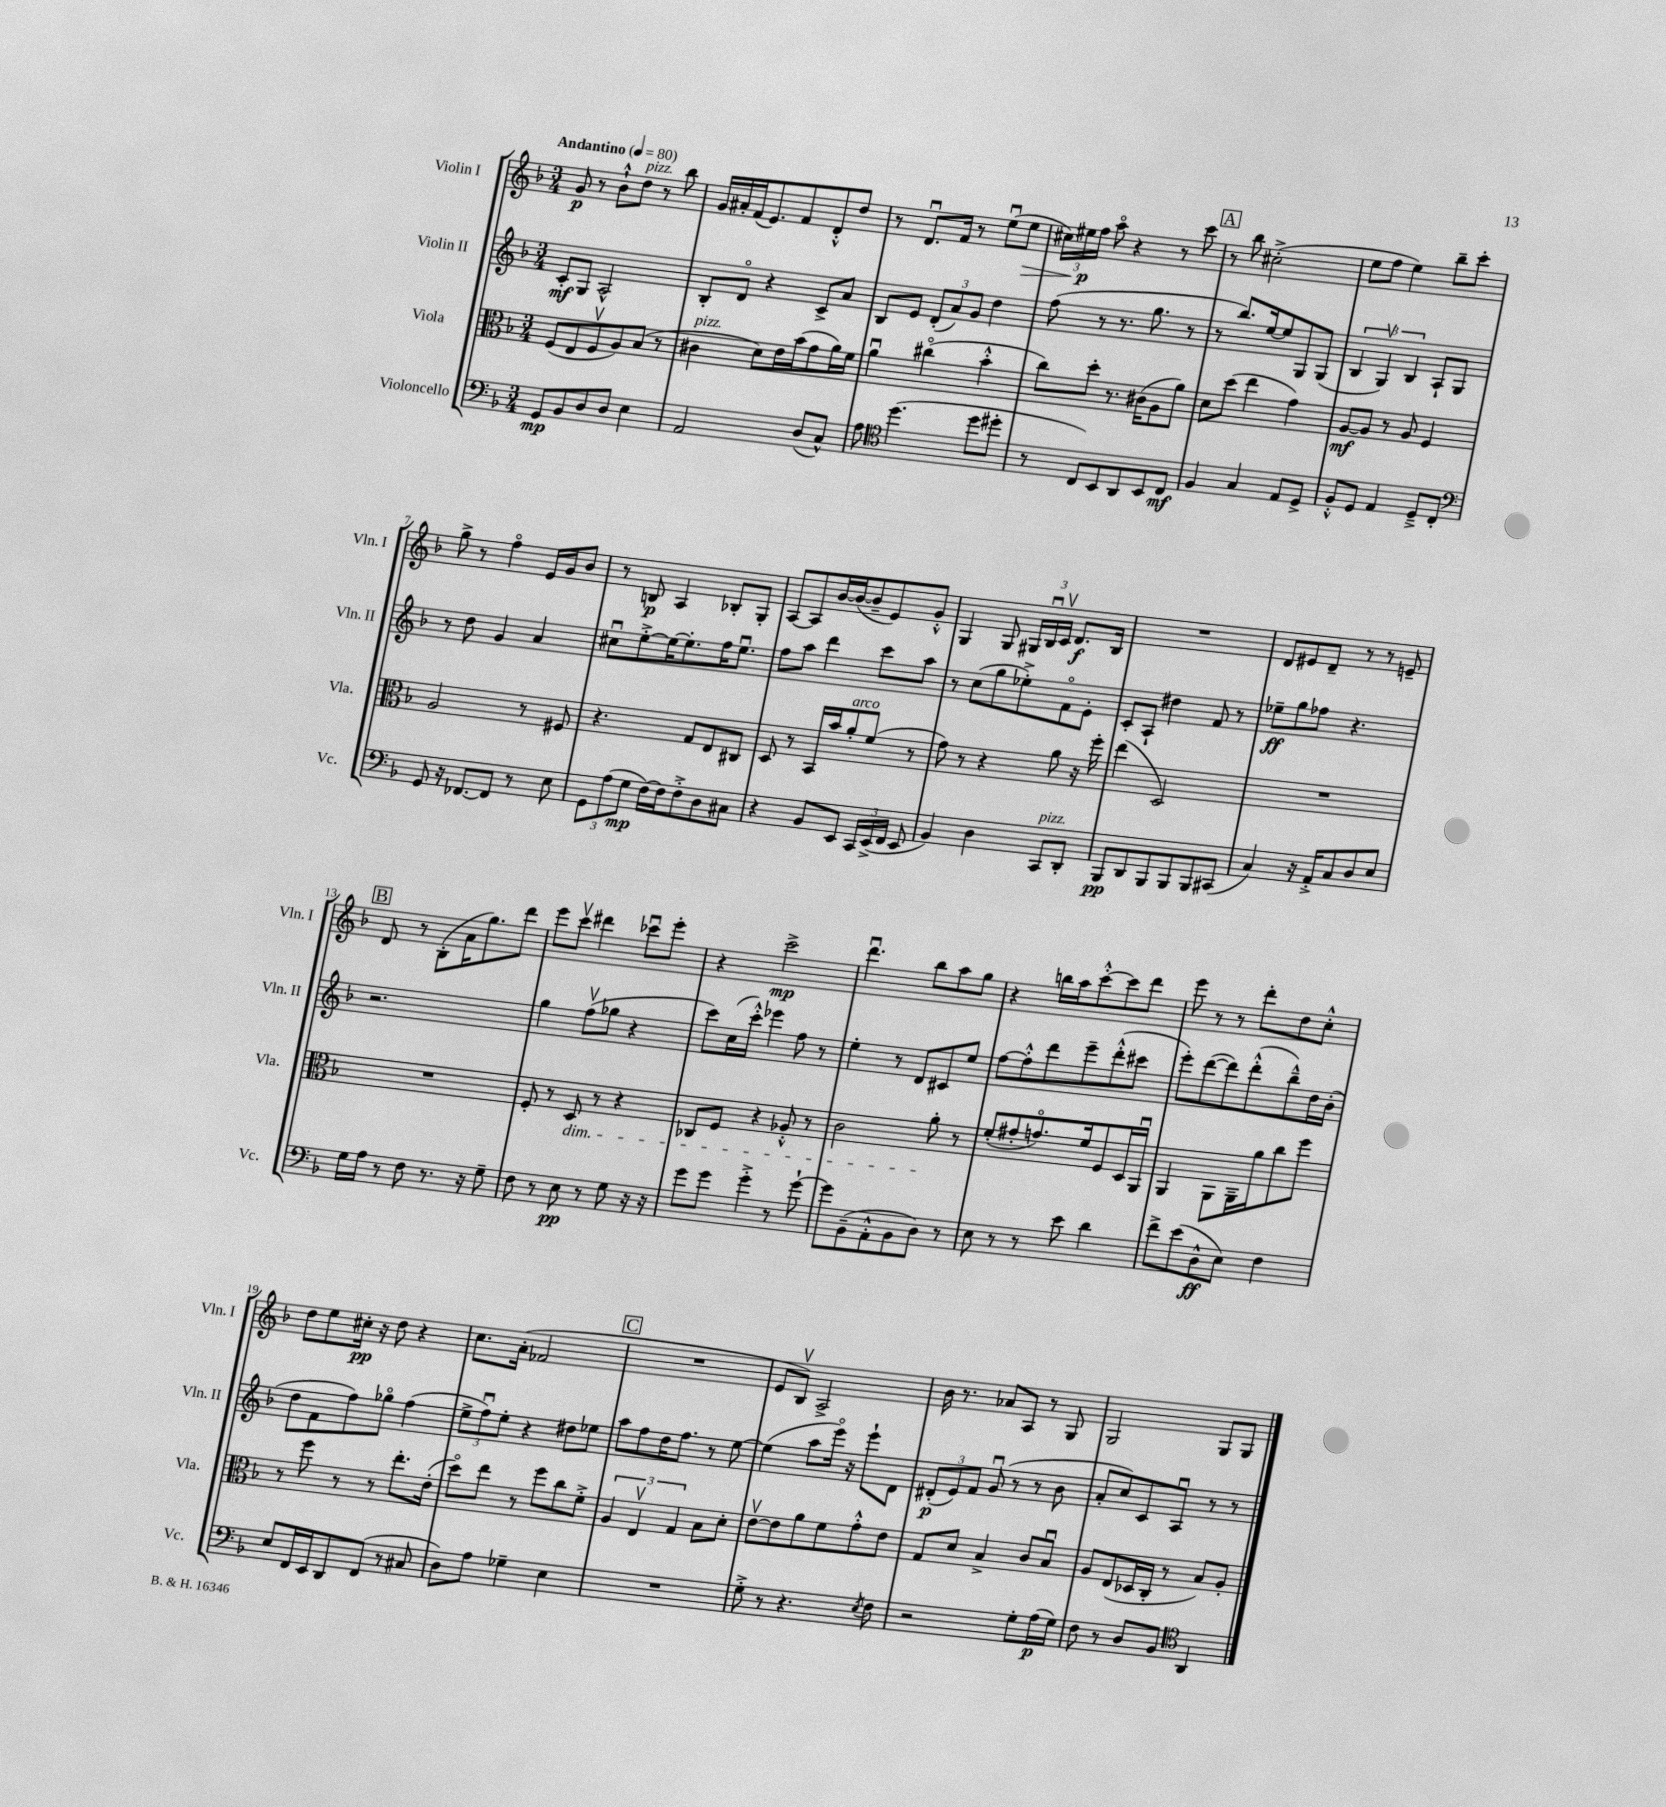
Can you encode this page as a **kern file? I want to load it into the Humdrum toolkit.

**kern	**kern	**kern	**kern
*staff4	*staff3	*staff2	*staff1
*clefF4	*clefC3	*clefG2	*clefG2
*k[b-]	*k[b-]	*k[b-]	*k[b-]
*M3/4	*M3/4	*M3/4	*M3/4
*MM80	*MM80	*MM80	*MM80
8GG	(8F	8c'	8g
8BB-	8E	8G	8r
8D	8Fv	2A^^	8b-`^^
8D	8A)	.	8dd
4E	(8B-	.	8r
.	8r	.	8bb-
=	=	=	=
2AA	4c#	8B-'	16g
.	.	.	16a#'
.	.	8do	(16f
.	.	.	8.e)
.	8d)	4r	.
.	16e	.	8f
.	(16b-	.	.
(8D	8g	8c^	8d'^^
8C^^)	16a)	8a	8dd
.	16f	.	.
=	=	=	=
8A	4au	8B-	8r
*clefC4	*	*	*
(4.dd	.	8e	8.du
.	(4cc#o	(12d'	.
.	.	.	16f
.	.	12a)	.
.	.	.	8r
.	.	12g	.
8dd	4b-'^^	4dd	(8eeu
8dd#'	.	.	8ee
=	=	=	=
8r	8cc)	(8ff	24cc#)
.	.	.	24ee#
.	.	.	24ff
8C)	8dd'	8r	8aao
8BB-	8.r	8.r	4r
8AA	.	.	.
.	(16c#	8.gg	.
8BB-	8A	.	8r
8C	8a)	8r	8ccc
=	=	=	=
4F	8d	8r	8r
.	(8dd	8.bb-)	8bb-
4G	4ee	.	(2cc#'^
.	.	[16ee	.
.	.	8ee]	.
8E	4g)	8G	.
8D^	.	(8G	.
=	=	=	=
8F'^^	[8A	6B-	8ee
8D	8A]	.	8ff
.	.	6Gv)	.
4E	8r	.	4ee)
.	.	6B-	.
.	8A	.	.
8D~^	4F	8A`	8bb-~
8C'	.	8G	8ccc'
=	=	=	=
*clefF4	*	*	*
8GG	2A	8r	8gg^
16r	.	8dd	8r
[8.FF-	.	.	.
.	.	4g	4ffo
8FF-]	.	.	.
8r	8r	4a	16e
.	.	.	16g
8E	8F#	.	8b-
=	=	=	=
12GG	4.r	8cc#u	8r
(12A	.	.	.
.	.	[8ee'^	8B
12G	.	.	.
[16F)	.	16ee_	4A
16F]	.	8.ee']	.
8F'^	8G	.	.
8D	8E	16ff	8B-'
.	.	8.eeu	.
8C#	8C#	.	8G'
=	=	=	=
4r	8D	8ff	[8A
.	8r	8aa	8A]
8BB-	16BB-	4ddd	[16b-
.	16b-	.	(16b-_
8EE	8a'	.	8b-~]
24CC	(8f	8ccc	8e)
(24EE^	.	.	.
24FF	.	.	.
8EE	8r	8aa	8g'^^
=	=	=	=
4BB-)	8g)	8r	4G
.	8r	(8cc	.
4D	4r	8gg	8G
.	.	8ee-'^)	24G#
.	.	.	24B-u
.	.	.	24cv
8CC	8a	8fo	8.d
8DD'	16r	8e'	.
.	16ff'	.	16B-
=	=	=	=
8BBB-	(4ee	8c'	2.r
8DD	.	8A`	.
8BBB-	2D)	4dd#	.
8BBB-	.	.	.
8BBB-	.	8f	.
(8CC#	.	8r	.
=	=	=	=
4C)	2.r	8ee-~	8d
.	.	8gg	8e#
16r	.	8ff-	8d~
16AA'^	.	.	.
8C	.	4.r	8r
8D	.	.	8r
8E	.	.	8e~
=	=	=	=
16G	2.r	2.r	8d
16A	.	.	.
8r	.	.	8r
8F	.	.	(8B-'
8.r	.	.	16a
.	.	.	8.gg)
16r	.	.	.
8G~	.	.	8ddd
=	=	=	=
8F	8F'	4gg	8eee
8r	8r	.	8cccv
8E	8D	(8ffv	4ddd#
8r	8r	8gg-	.
8G	4r	4r	8ccc-u
16r	.	.	8eee'
16r	.	.	.
=	=	=	=
8g	8C-	8ccc)	4r
8g	8F	(16cc	.
.	.	16ccc'^^)	.
4g'^	4r	4eee-	2ccc^
8r	8A-'^^	8ff	.
[8g`	8r	8r	.
=	=	=	=
8g]	2c	4ee'	4.dddu
(8BB-~	.	.	.
8AA'^^	.	8r	.
8BB-	.	8d	8bb-
8D)	8a'	8c#	8aa
8r	8r	8ee	8gg
=	=	=	=
8E	(8f'	[8ff	4r
8r	8g#'	8ff'^^]	.
8r	8.go)	8ddd	16bb
.	.	.	16aa
8e	.	8eee~	[8ccc'^^
.	16f	.	.
4d	8F	(8ddd'^^	8ccc]
.	16D	8ccc#	8ddd
.	16AAu	.	.
=	=	=	=
8f^	4AA	8eee')	8eee
(8e	.	([8ddd	8r
8D^^	8AA	8ddd])	8r
8E)	16AA~	(8ddd'^^	8ddd'
.	16a	.	.
4F	8cc	8bb-~^^)	8dd
.	8ff	16dd	8cc'^^
.	.	(16b-'	.
=	=	=	=
8E	8r	8dd	8dd
16FF	8ff	8f	8ee
16EE	.	.	.
8DD	8r	8ff)	16cc#'
.	.	.	16r
(8FF	8r	8gg-o	8dd
8r	8.ee'	(4ff	4r
8C#	.	.	.
.	(16e'	.	.
=	=	=	=
8D)	8ddo)	12ee^	8.cc
.	.	12ffu)	.
8A	8ee	.	.
.	.	12ee'	.
.	.	.	(16a'
4G-~	8r	4r	2f-
.	8ff	.	.
4E	8cc	8dd#	.
.	8f'^	8ee-	.
=	=	=	=
2.r	6A	8aa	2.r
.	.	8ff	.
.	6Ev	.	.
.	.	16dd	.
.	.	8.ff	.
.	6G	.	.
.	8B-	8r	.
.	8d'	[8ee	.
=	=	=	=
8G'^	[8ev	(4ee]	8e
8r	8e]	.	8B-v)
4.r	8a	8aa	2A^
.	8f	16eeeo)	.
.	.	16r	.
.	8g'^^	8eee`	.
8qE	.	.	.
8F	8e	8d	.
=	=	=	=
2r	8G	(12d#'	16b-
.	.	.	8.r
.	.	12e)	.
.	8d	.	.
.	.	12f	.
.	4B-^	(8gu	8a-
.	.	8r	8A
8G'	8c	8r	8r
(16A	8B-u	8b-	8G
16G)	.	.	.
=	=	=	=
8F	8A	8a'	2G
8r	(8E	8cc)	.
8D	16D-	8c	.
.	16C'	.	.
8BB-	8r	8Au	.
*clefC4	*	*	*
4AA	8B-)	8r	8G
.	8A'	8r	8G
==	==	==	==
*-	*-	*-	*-
